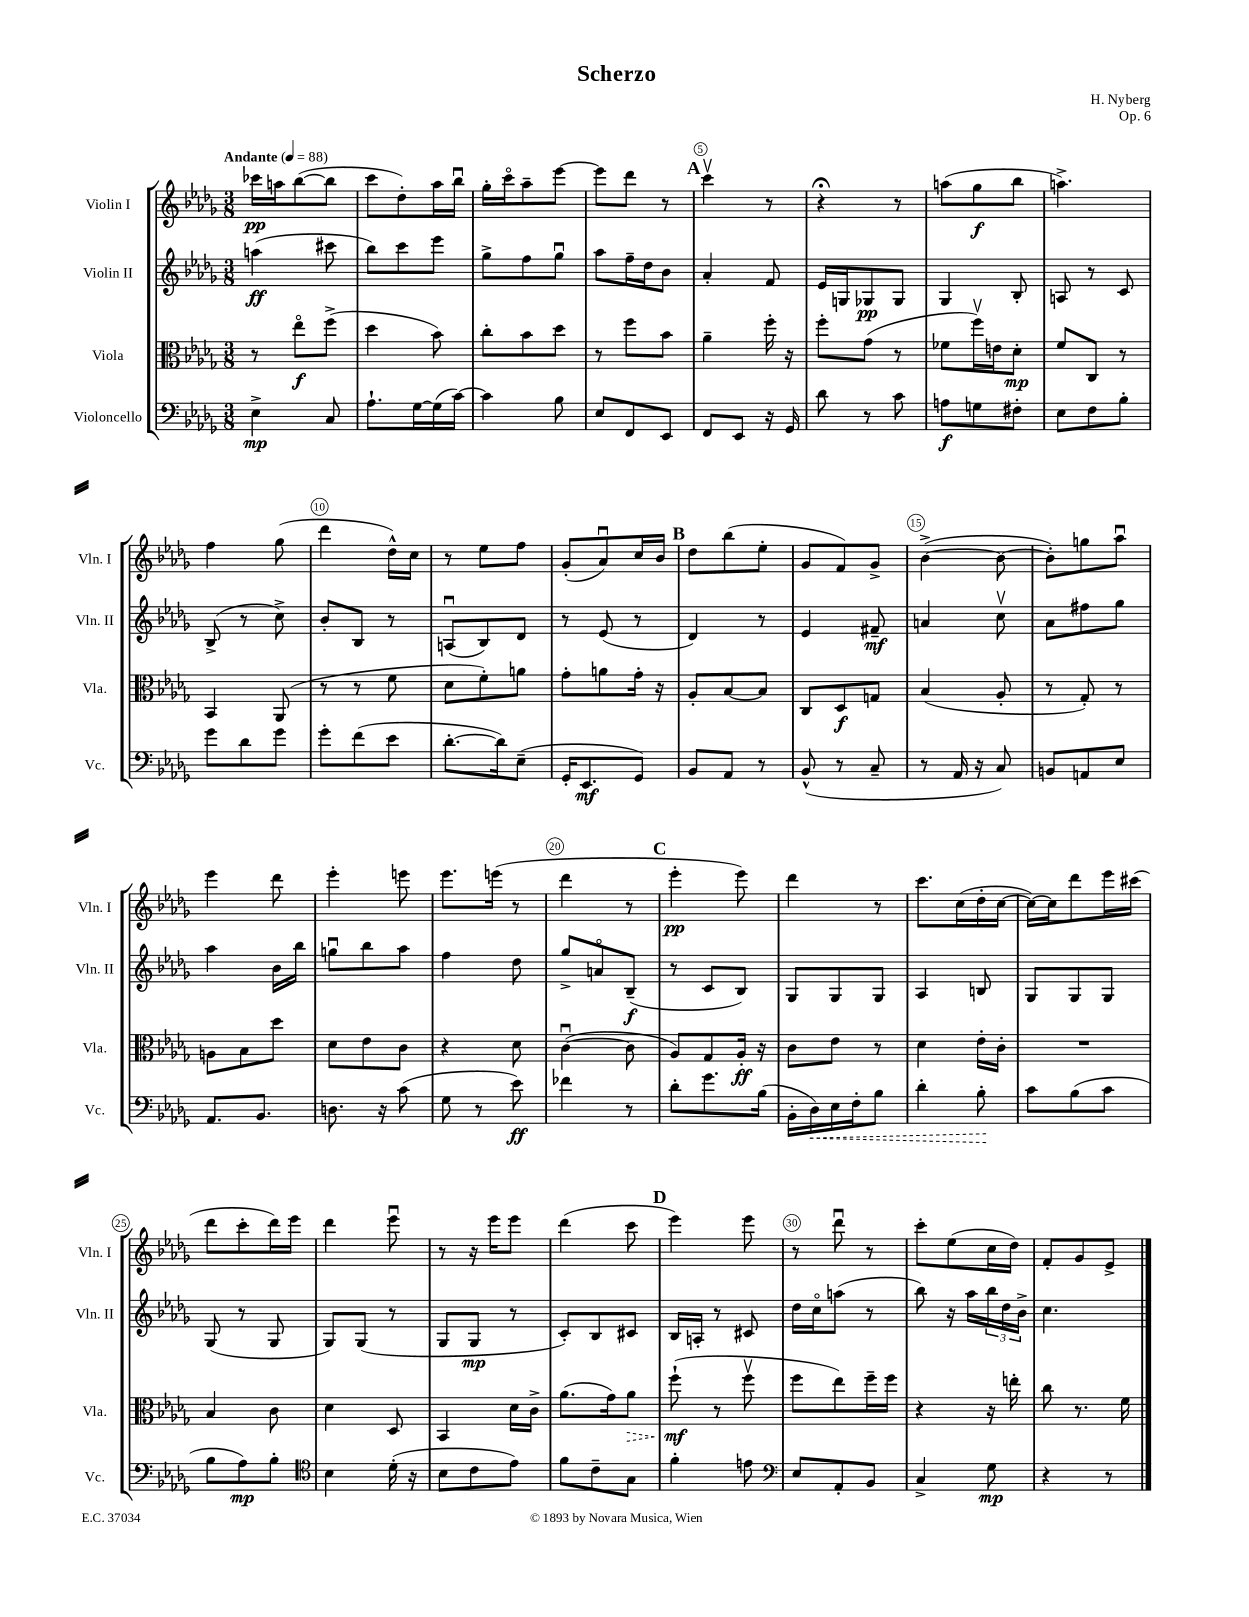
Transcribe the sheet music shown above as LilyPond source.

\header { title = "Scherzo" composer = "H. Nyberg" opus = "Op. 6" }
<<
\new StaffGroup <<
\new Staff = "s0" \with { instrumentName = "Violin I" shortInstrumentName = "Vln. I" } {
    \clef treble \key des \major \numericTimeSignature \time 3/8 \tempo "Andante" 4 = 88
    ces'''16\pp a''16 bes''8~( bes''8 |
    c'''8 des''8-.) aes''16 bes''16\downbow |
    ges''16-. c'''16\flageolet aes''8-- ees'''8~ |
    ees'''8 des'''8 r8 |
    \mark \markup { \bold "A" } c'''4\upbow r8 |
    r4\fermata r8 |
    a''8( ges''8\f bes''8 |
    a''4.->) |
    f''4 ges''8( |
    des'''4 des''16-^) c''16 |
    r8 ees''8 f''8 |
    ges'8-.( aes'8\downbow) c''16 bes'16 |
    \mark \markup { \bold "B" } des''8 bes''8( ees''8-. |
    ges'8 f'8) ges'8-> |
    bes'4~->( bes'8~ |
    bes'8-.) g''8 aes''8\downbow |
    ees'''4 des'''8 |
    ees'''4-. e'''8 |
    ees'''8. e'''16( r8 |
    des'''4 r8 |
    \mark \markup { \bold "C" } ees'''4-.\pp ees'''8) |
    des'''4 r8 |
    c'''8. c''16( des''16-. c''16~ |
    c''16~) c''16 des'''8 ees'''16 cis'''16( |
    des'''8 c'''8-. des'''16) ees'''16 |
    des'''4 ees'''8\downbow |
    r8 r16 ees'''16 ees'''8 |
    des'''4( c'''8 |
    \mark \markup { \bold "D" } ees'''4) ees'''8 |
    r8 des'''8\downbow r8 |
    c'''8-. ees''8( c''16 des''16) |
    f'8-. ges'8 ees'8-> \bar "|." |
}
\new Staff = "s1" \with { instrumentName = "Violin II" shortInstrumentName = "Vln. II" } {
    \clef treble \key des \major \numericTimeSignature \time 3/8
    a''4\ff( cis'''8 |
    bes''8) c'''8 ees'''8 |
    ges''8-> f''8 ges''8\downbow |
    aes''8 f''16-- des''16 bes'8 |
    \mark \markup { \bold "A" } aes'4-. f'8 |
    ees'16 g16 ges8\pp ges8 |
    ges4 bes8-. |
    a8 r8 c'8 |
    bes8->( r8 c''8->) |
    bes'8-. bes8 r8 |
    a8\downbow( bes8) des'8 |
    r8 ees'8( r8 |
    \mark \markup { \bold "B" } des'4) r8 |
    ees'4 fis'8--\mf |
    a'4 c''8\upbow |
    aes'8 fis''8 ges''8 |
    aes''4 bes'16 bes''16 |
    g''8\downbow bes''8 aes''8 |
    f''4 des''8 |
    ges''8-> a'8\flageolet bes8--\f( |
    \mark \markup { \bold "C" } r8 c'8 bes8) |
    ges8 ges8 ges8 |
    aes4 b8 |
    ges8 ges8 ges8 |
    ges8( r8 ges8 |
    ges8) ges8( r8 |
    ges8 ges8\mp r8 |
    c'8-.) bes8 cis'8 |
    \mark \markup { \bold "D" } bes16 a16-. r8 cis'8 |
    des''16 c''16\flageolet a''8( r8 |
    bes''8) r16 aes''16 \tuplet 3/2 { bes''16 des''16 bes'16-> } |
    c''4. \bar "|." |
}
\new Staff = "s2" \with { instrumentName = "Viola" shortInstrumentName = "Vla." } {
    \clef alto \key des \major \numericTimeSignature \time 3/8
    r8 ees''8\flageolet\f f''8->( |
    des''4 bes'8) |
    c''8-. bes'8 des''8 |
    r8 f''8 bes'8 |
    \mark \markup { \bold "A" } aes'4-- f''16-. r16 |
    f''8-. ges'8( r8 |
    fes'8 f''16\upbow) e'16 des'8-.\mp |
    f'8 c8 r8 |
    bes,4 aes,8( |
    r8 r8 f'8 |
    des'8 f'8-.) a'8 |
    ges'8-. a'8 ges'16-. r16 |
    \mark \markup { \bold "B" } aes8-. bes8~ bes8 |
    c8 des8\f g8 |
    bes4( aes8-. |
    r8 ges8-.) r8 |
    a8 bes8 des''8 |
    des'8 ees'8 c'8 |
    r4 des'8 |
    c'4~\downbow( c'8 |
    \mark \markup { \bold "C" } aes8) ges8 aes16-.\ff r16 |
    c'8 ees'8 r8 |
    des'4 ees'16-. c'16-. |
    R4. |
    bes4 c'8 |
    des'4 des8 |
    bes,4 des'16 c'16-> |
    aes'8.( ges'16) \once \override Hairpin.style = #'dashed-line aes'8\> |
    \mark \markup { \bold "D" } f''8-!\mf\!( r8 f''8\upbow |
    f''8 ees''8) f''16-- f''16 |
    r4 r16 e''16-. |
    c''8 r8. f'16 \bar "|." |
}
\new Staff = "s3" \with { instrumentName = "Violoncello" shortInstrumentName = "Vc." } {
    \clef bass \key des \major \numericTimeSignature \time 3/8
    ees4->\mp c8 |
    aes8.-! ges16~ ges16( c'16~) |
    c'4 bes8 |
    ees8 f,8 ees,8 |
    \mark \markup { \bold "A" } f,8 ees,8 r16 ges,16 |
    des'8 r8 c'8 |
    a8\f g8 fis8-. |
    ees8 f8 bes8-. |
    ges'8 des'8 ges'8 |
    ges'8-. f'8( ees'8 |
    des'8.~-. des'16) ees8--( |
    ges,16-. ees,8.\mf ges,8) |
    \mark \markup { \bold "B" } bes,8 aes,8 r8 |
    bes,8-^( r8 c8-- |
    r8 aes,16 r16 c8) |
    b,8 a,8 ees8 |
    aes,8. bes,8. |
    d8. r16 c'8( |
    ges8 r8 ees'8\ff) |
    fes'4 r8 |
    \mark \markup { \bold "C" } des'8-. ges'8. bes16( |
    bes,16-. \once \override Hairpin.style = #'dashed-line des16\<) ees16 f16-. bes8 |
    des'4-. bes8-.\! |
    c'8 bes8( c'8 |
    bes8 aes8\mp) bes8-. |
    \clef tenor bes4 des'16-.( r16 |
    bes8 c'8 ees'8) |
    f'8 c'8-- ges8 |
    \mark \markup { \bold "D" } f'4-. e'8 |
    \clef bass ees8 aes,8-. bes,8 |
    c4-> ges8\mp |
    r4 r8 \bar "|." |
}
>>
>>
\layout { \context { \Score \override BarNumber.break-visibility = ##(#f #t #t) barNumberVisibility = #(every-nth-bar-number-visible 5) \override BarNumber.stencil = #(make-stencil-circler 0.1 0.3 ly:text-interface::print) } }
